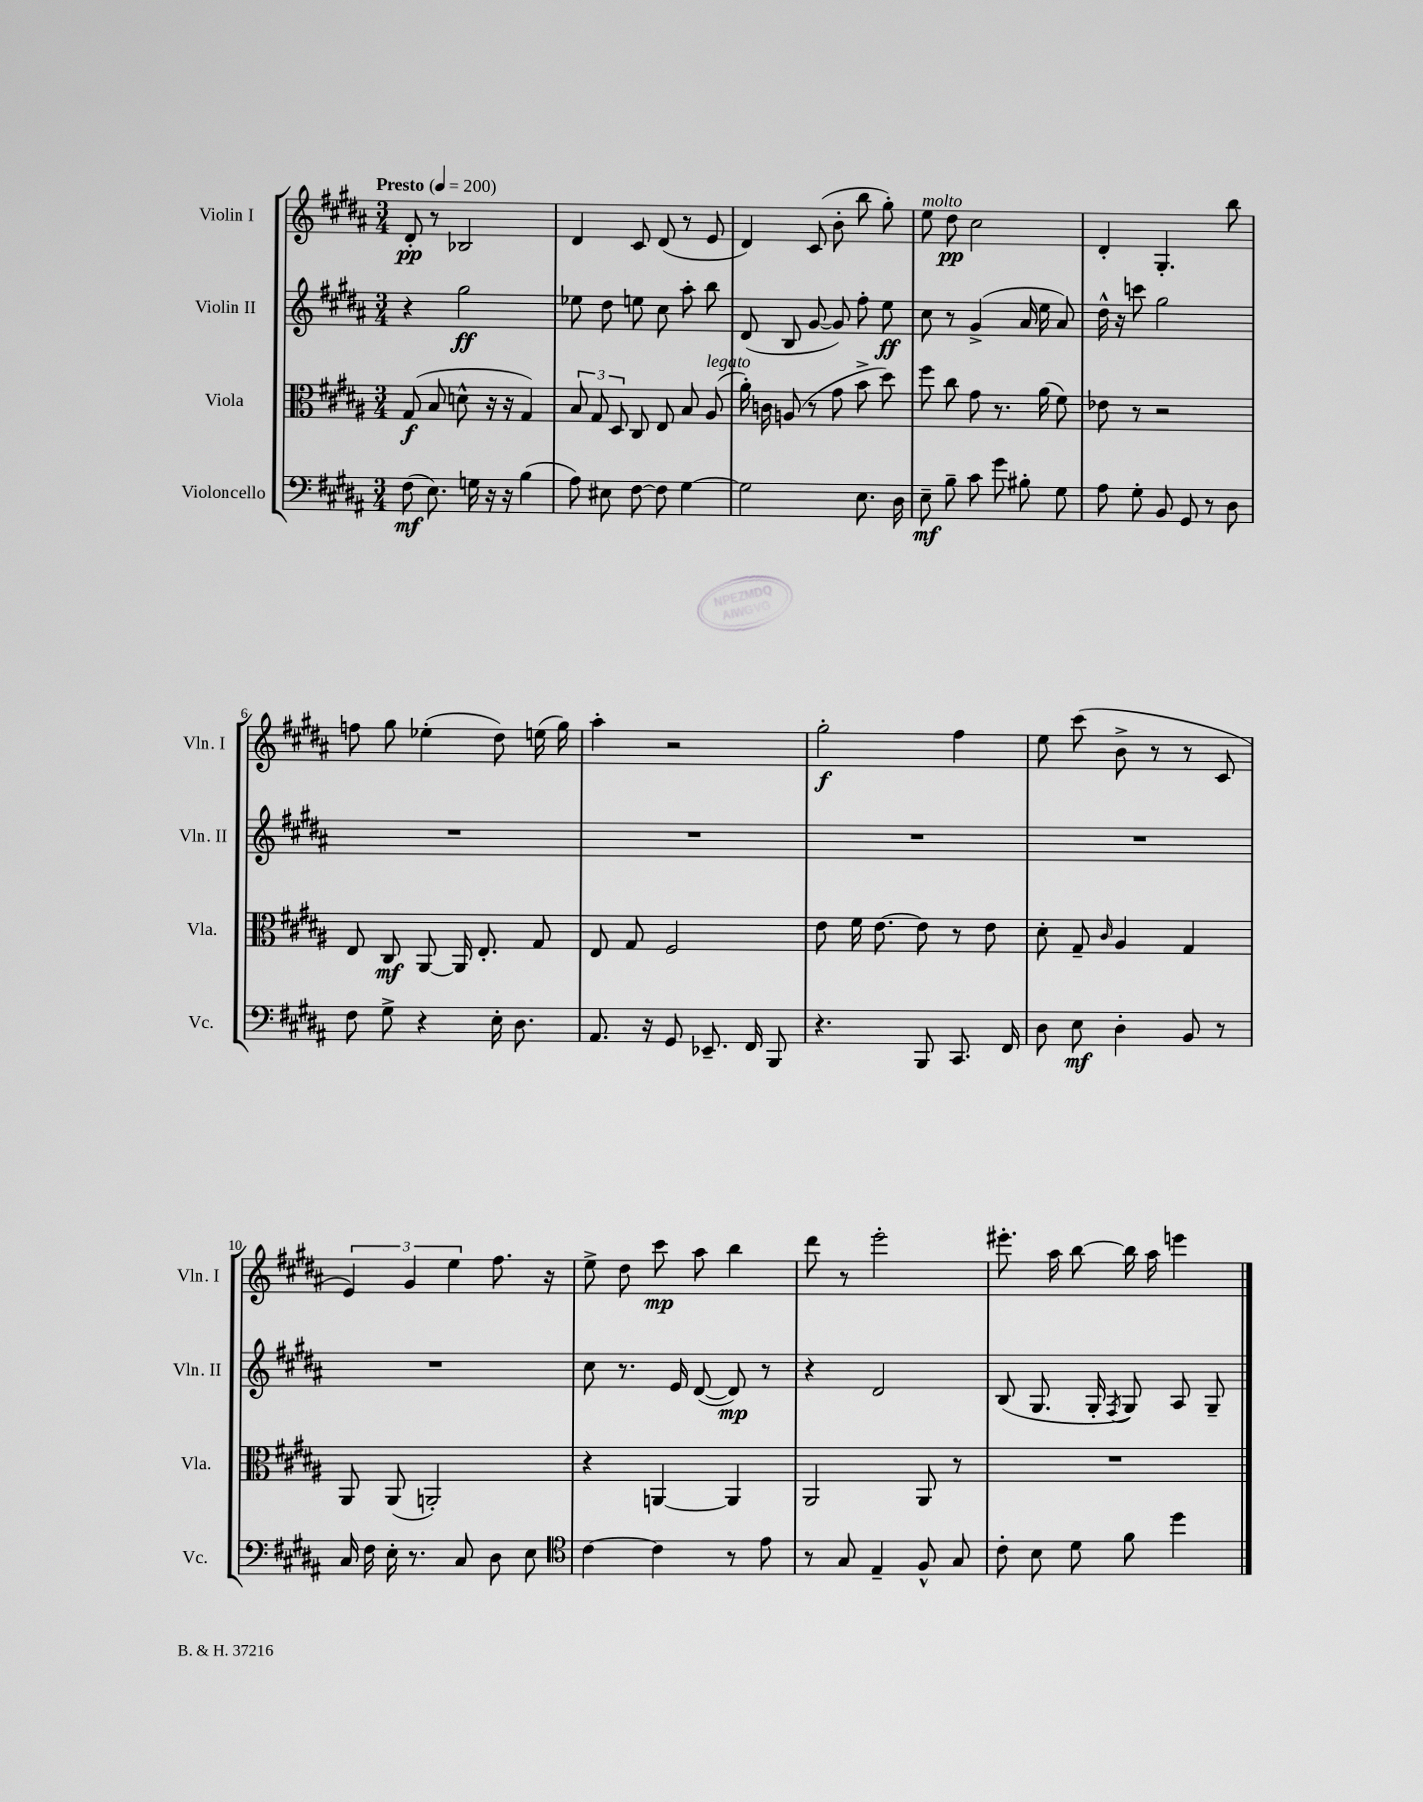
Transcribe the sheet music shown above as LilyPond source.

<<
\new StaffGroup <<
\new Staff = "s0" \with { instrumentName = "Violin I" shortInstrumentName = "Vln. I" } {
    \clef treble \key b \major \numericTimeSignature \time 3/4 \tempo "Presto" 4 = 200
    \autoBeamOff dis'8-.\pp r8 bes2 |
    dis'4 cis'8 dis'8( r8 e'8 |
    dis'4) cis'8( b'8-. b''8 gis''8-.) |
    e''8^\markup { \italic "molto" } dis''8\pp cis''2 |
    dis'4-. gis4.-. b''8 |
    f''8 gis''8 ees''4-.( dis''8) e''16( gis''16) |
    ais''4-. r2 |
    gis''2-.\f fis''4 |
    e''8 cis'''8( b'8-> r8 r8 cis'8 |
    \tuplet 3/2 { e'4) gis'4 e''4 } fis''8. r16 |
    e''8-> dis''8 cis'''8\mp ais''8 b''4 |
    dis'''8 r8 e'''2-. |
    eis'''8.-. ais''16 b''8~ b''16 ais''16 e'''4 \bar "|." |
}
\new Staff = "s1" \with { instrumentName = "Violin II" shortInstrumentName = "Vln. II" } {
    \clef treble \key b \major \numericTimeSignature \time 3/4
    \autoBeamOff r4 gis''2\ff |
    ees''8 dis''8 e''8 cis''8 ais''8-. b''8 |
    dis'8( b8 gis'8~ gis'8) fis''8-. e''8\ff |
    cis''8 r8 gis'4->( ais'16 e''16 ais'8) |
    dis''16-^ r16 c'''8 gis''2 |
    R2. |
    R2. |
    R2. |
    R2. |
    R2. |
    cis''8 r8. e'16 dis'8~( dis'8\mp) r8 |
    r4 dis'2 |
    b8( gis8. gis16-. \acciaccatura { fis8 } gis8) ais8 gis8-- \bar "|." |
}
\new Staff = "s2" \with { instrumentName = "Viola" shortInstrumentName = "Vla." } {
    \clef alto \key b \major \numericTimeSignature \time 3/4
    \autoBeamOff gis8\f( b8 d'8-^ r16 r16 gis4) |
    \tuplet 3/2 { b8 gis8 dis8 } cis8 e8 b8 ais8^\markup { \italic "legato" }( |
    ais'16-.) c'16 a8( r8 gis'8 b'8-> dis''8) |
    fis''8 cis''8 gis'8 r8. ais'16( fis'8) |
    ees'8 r8 r2 |
    e8 cis8\mf ais,8~ ais,16 e8.-. gis8 |
    e8 gis8 fis2 |
    e'8 fis'16 e'8.~ e'8 r8 e'8 |
    dis'8-. gis8-- \grace { cis'16 } ais4 gis4 |
    ais,8 ais,8( a,2-.) |
    r4 a,4~ a,4 |
    ais,2 ais,8 r8 |
    R2. \bar "|." |
}
\new Staff = "s3" \with { instrumentName = "Violoncello" shortInstrumentName = "Vc." } {
    \clef bass \key b \major \numericTimeSignature \time 3/4
    \autoBeamOff fis8\mf( e8.) g16 r16 r16 b4( |
    ais8) eis8 fis8~ fis8 gis4~ |
    gis2 e8. dis16 |
    e8--\mf b8-- cis'8 gis'8 bis8-. gis8 |
    ais8 gis8-. b,8 gis,8 r8 dis8 |
    fis8 gis8-> r4 e16-. dis8. |
    ais,8. r16 gis,8 ees,8.-- fis,16 b,,8 |
    r4. b,,8 cis,8. fis,16 |
    dis8 e8\mf dis4-. b,8 r8 |
    cis16 fis16 e16-. r8. cis8 dis8 e8 |
    \clef tenor cis'4~ cis'4 r8 e'8 |
    r8 gis8 e4-- fis8-^ gis8 |
    cis'8-. b8 dis'8 fis'8 dis''4 \bar "|." |
}
>>
>>
